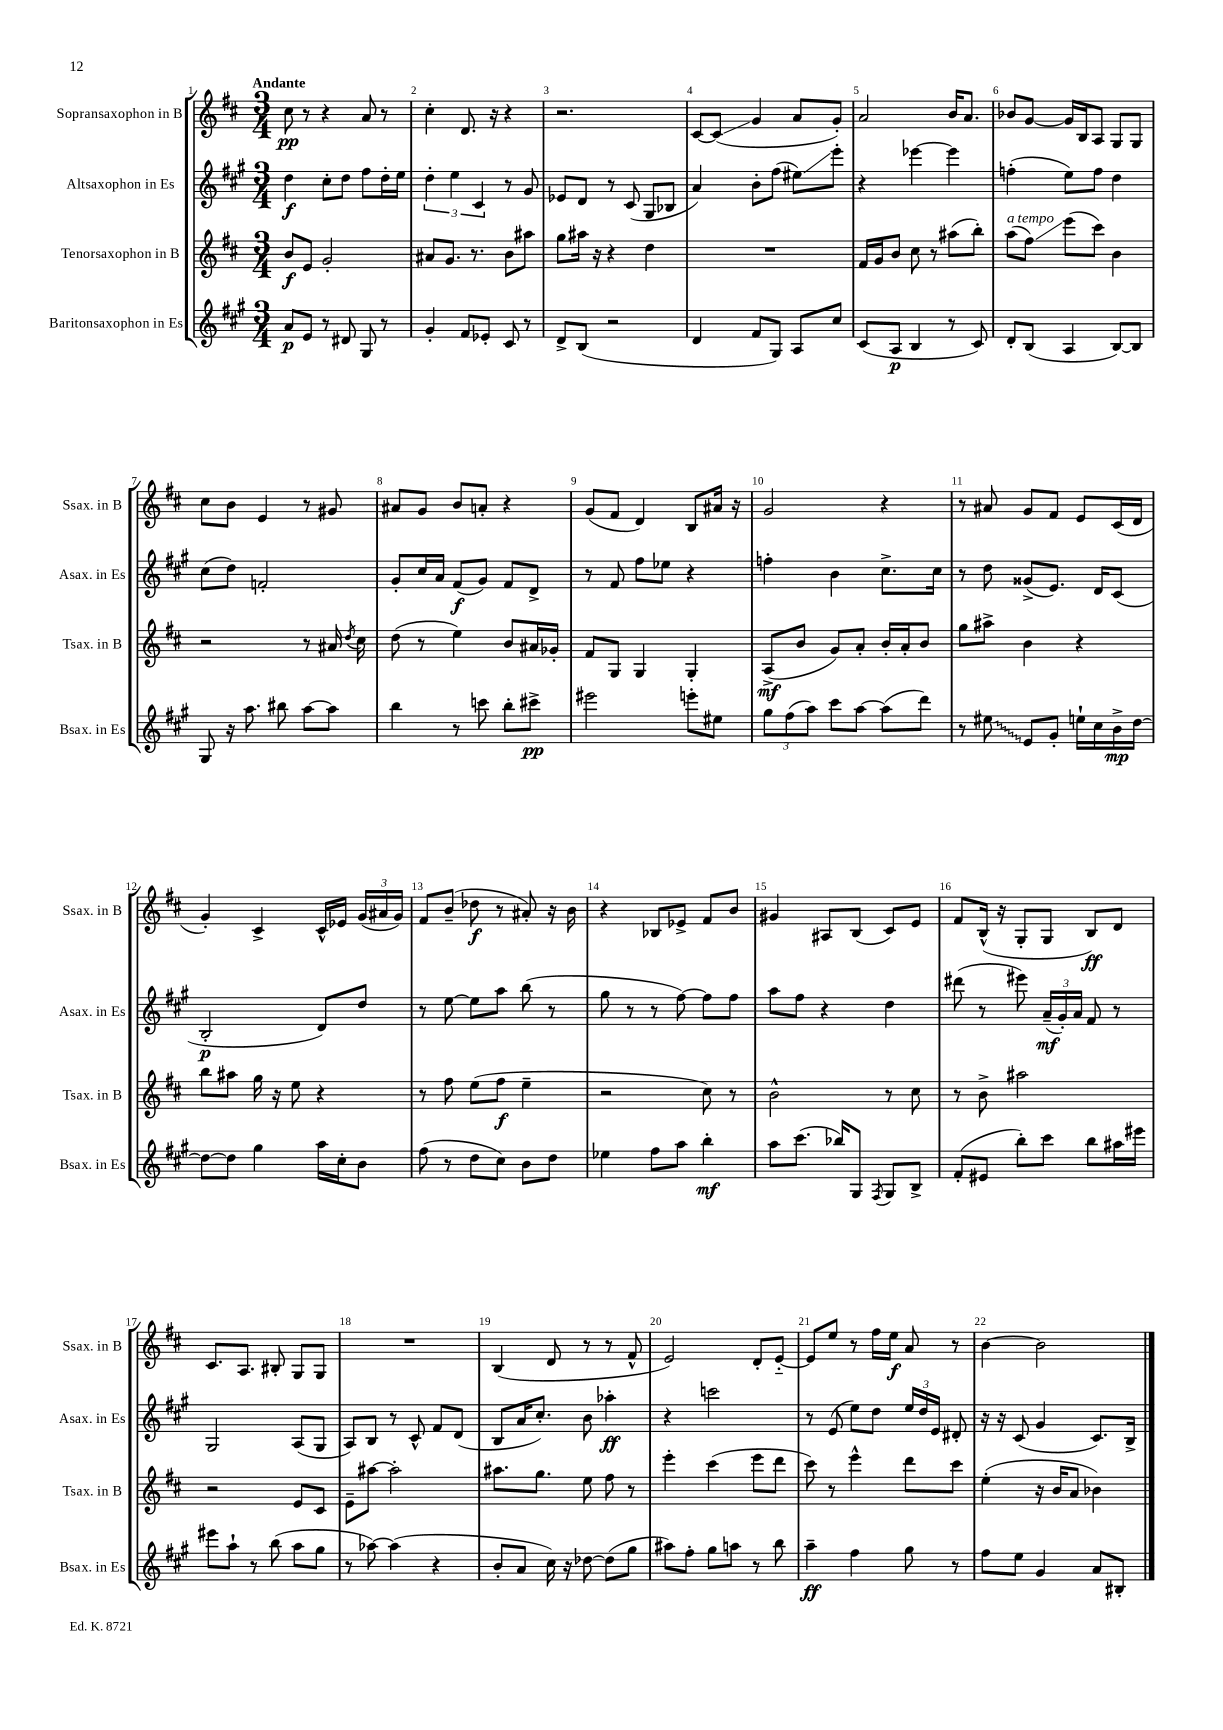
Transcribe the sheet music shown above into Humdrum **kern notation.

**kern	**kern	**kern	**kern
*staff4	*staff3	*staff2	*staff1
*clefG2	*clefG2	*clefG2	*clefG2
*k[f#c#g#]	*k[f#c#]	*k[f#c#g#]	*k[f#c#]
*M3/4	*M3/4	*M3/4	*M3/4
8a	8b	4dd	8cc#
8e	8e	.	8r
8r	2g'	8cc#'	4r
8d#	.	8dd	.
8G#	.	8ff#	8a
8r	.	16dd'	8r
.	.	16ee	.
=	=	=	=
4g#'	8a#	6dd'	4cc#'
.	8.g	.	.
.	.	6ee	.
8f#	.	.	8.d
.	8.r	.	.
.	.	6c#	.
8e-'	.	.	.
.	.	.	16r
8c#	8b	8r	4r
8r	8aa#	8g#	.
=	=	=	=
8d^	8gg	8e-	2.r
(8B	16aa#	8d	.
.	16r	.	.
2r	4r	8r	.
.	.	(8c#	.
.	4dd	8G#	.
.	.	8B-	.
=	=	=	=
4d	2.r	4a)	[8c#
.	.	.	(8c#]
8f#	.	8b'	4g
8G#)	.	(8ff#	.
8A	.	8ee#)	8a
8cc#	.	8eee'	8g')
=	=	=	=
(8c#	16f#	4r	2a
.	16g	.	.
8A	8b	.	.
4B	8cc#	[4eee-	.
.	8r	.	.
8r	(8aa#	4eee-]	16b
.	.	.	8.a
8c#)	8bb')	.	.
=	=	=	=
8d'	(8aa	(4ff'	8b-
(8B	8ff#)	.	[8g
4A	(8eee	8ee)	16g]
.	.	.	16B
.	8ccc#)	8ff	8A
[8B)	4b	4dd	8G
8B]	.	.	8G
=	=	=	=
8G#	2r	(8cc#	8cc#
16r	.	8dd)	8b
8.aa	.	.	.
.	.	2f'	4e
8bb#	.	.	.
[8aa	8r	.	8r
8aa]	16a#	.	8g#
.	8qdd	.	.
.	16cc#	.	.
=	=	=	=
4bb	(8dd	8g#'	8a#
.	8r	16cc#	8g
.	.	16a	.
8r	4ee)	(8f#	8b
8ccc	.	8g#)	8a'
8bb'	8b	8f#	4r
8ccc#^	16a#	8d^	.
.	16g-'	.	.
=	=	=	=
2eee#	8f#	8r	(8g
.	8G	8f#	8f#
.	4G	8ff#	4d)
.	.	8ee-	.
8eee'	4G'	4r	8B
8ee#	.	.	16a#
.	.	.	16r
=	=	=	=
12gg#	(8A^	4ff'	2g
(12ff#	.	.	.
.	8b	.	.
12aa)	.	.	.
8ccc#	8g)	4b	.
[8aa	8a'	.	.
(8aa]	16b'	8.cc#^	4r
.	16a'	.	.
8ddd)	8b	.	.
.	.	16cc#	.
=	=	=	=
8r	8gg	8r	8r
8ee#	8aa#^	8dd	8a#
8e	4b	(8g##^	8g
8g#'	.	8.e)	8f#
16ee`	4r	.	8e
16cc#	.	16d	.
16b^	.	(8c#	(16c#
[16dd	.	.	16d
=	=	=	=
8dd_	8bb	2B'	4g')
8dd]	8aa#	.	.
4gg#	16gg	.	4c#^
.	16r	.	.
.	8ee	.	.
16aa	4r	8d)	16c#^^
16cc#'	.	.	16e-
8b	.	8dd	(24g
.	.	.	24a#
.	.	.	24g)
=	=	=	=
(8ff#	8r	8r	8f#
8r	8ff#	[8ee	(8b~
8dd	(8ee	8ee]	8dd-
8cc#)	8ff#	8aa	8r
8b	4ee~	(8bb	8a#')
8dd	.	8r	16r
.	.	.	16b
=	=	=	=
4ee-	2r	8gg#	4r
.	.	8r	.
8ff#	.	8r	8B-
8aa	.	[8ff#)	8e-^
4bb'	8cc#)	8ff#]	8f#
.	8r	8ff#	8b
=	=	=	=
8aa	2b^^	8aa	4g#
(8.ccc#	.	8ff#	.
.	.	4r	8A#
16bb-)	.	.	.
8G#	.	.	(8B
8qF#	.	.	.
8G#	8r	4dd	8c#)
8B^	8cc#	.	8e
=	=	=	=
(8f#'	8r	(8ddd#	8f#
8e#	8b^	8r	(16B^^
.	.	.	16r
8bb')	2aa#	8eee#)	8G'
8ccc#	.	(24a~	8G
.	.	24g#')	.
.	.	24a	.
8bb	.	8f#	8B)
16aa#	.	8r	8d
16eee#	.	.	.
=	=	=	=
8eee#	2r	2G#	8.c#
8aa`	.	.	.
.	.	.	8.A
8r	.	.	.
(8bb	.	.	8B#'
8aa	8e	(8A	8G
8gg#	8c#	8G#	8G
=	=	=	=
8r	8e~	8A)	2.r
[8aa-)	[8aa#	8B	.
(4aa-]	2aa#']	8r	.
.	.	8c#^^	.
4r	.	8f#	.
.	.	(8d	.
=	=	=	=
8b'	8.aa#	8B	(4B
8a	.	16a	.
.	8.gg	8.cc#')	.
16cc#)	.	.	8d
16r	.	.	.
[8dd-	8ee	8b	8r
(8dd-]	8ff#	4aa-'	8r
8gg#	8r	.	8f#^^
=	=	=	=
8aa#)	4eee'	4r	2e)
8ff#'	.	.	.
8gg#	(4ccc#	2ccc	.
8aa	.	.	.
8r	8eee	.	8d'
8bb	8ddd	.	[8e'~
=	=	=	=
4aa~	8ccc#)	8r	8e]
.	8r	(8e	8ee
4ff#	4eee^^	8ee)	8r
.	.	8dd	16ff#
.	.	.	16ee
8gg#	8ddd	24ee	8a
.	.	24dd	.
.	.	24e	.
8r	8ccc#	8d#'	8r
=	=	=	=
8ff#	(4ee'	16r	[4b
.	.	16r	.
8ee	.	(8c#	.
4g#	16r	4g#	2b]
.	16b	.	.
.	8a	.	.
8a	4b-)	8.c#)	.
8B#'	.	.	.
.	.	16B^	.
==	==	==	==
*-	*-	*-	*-
